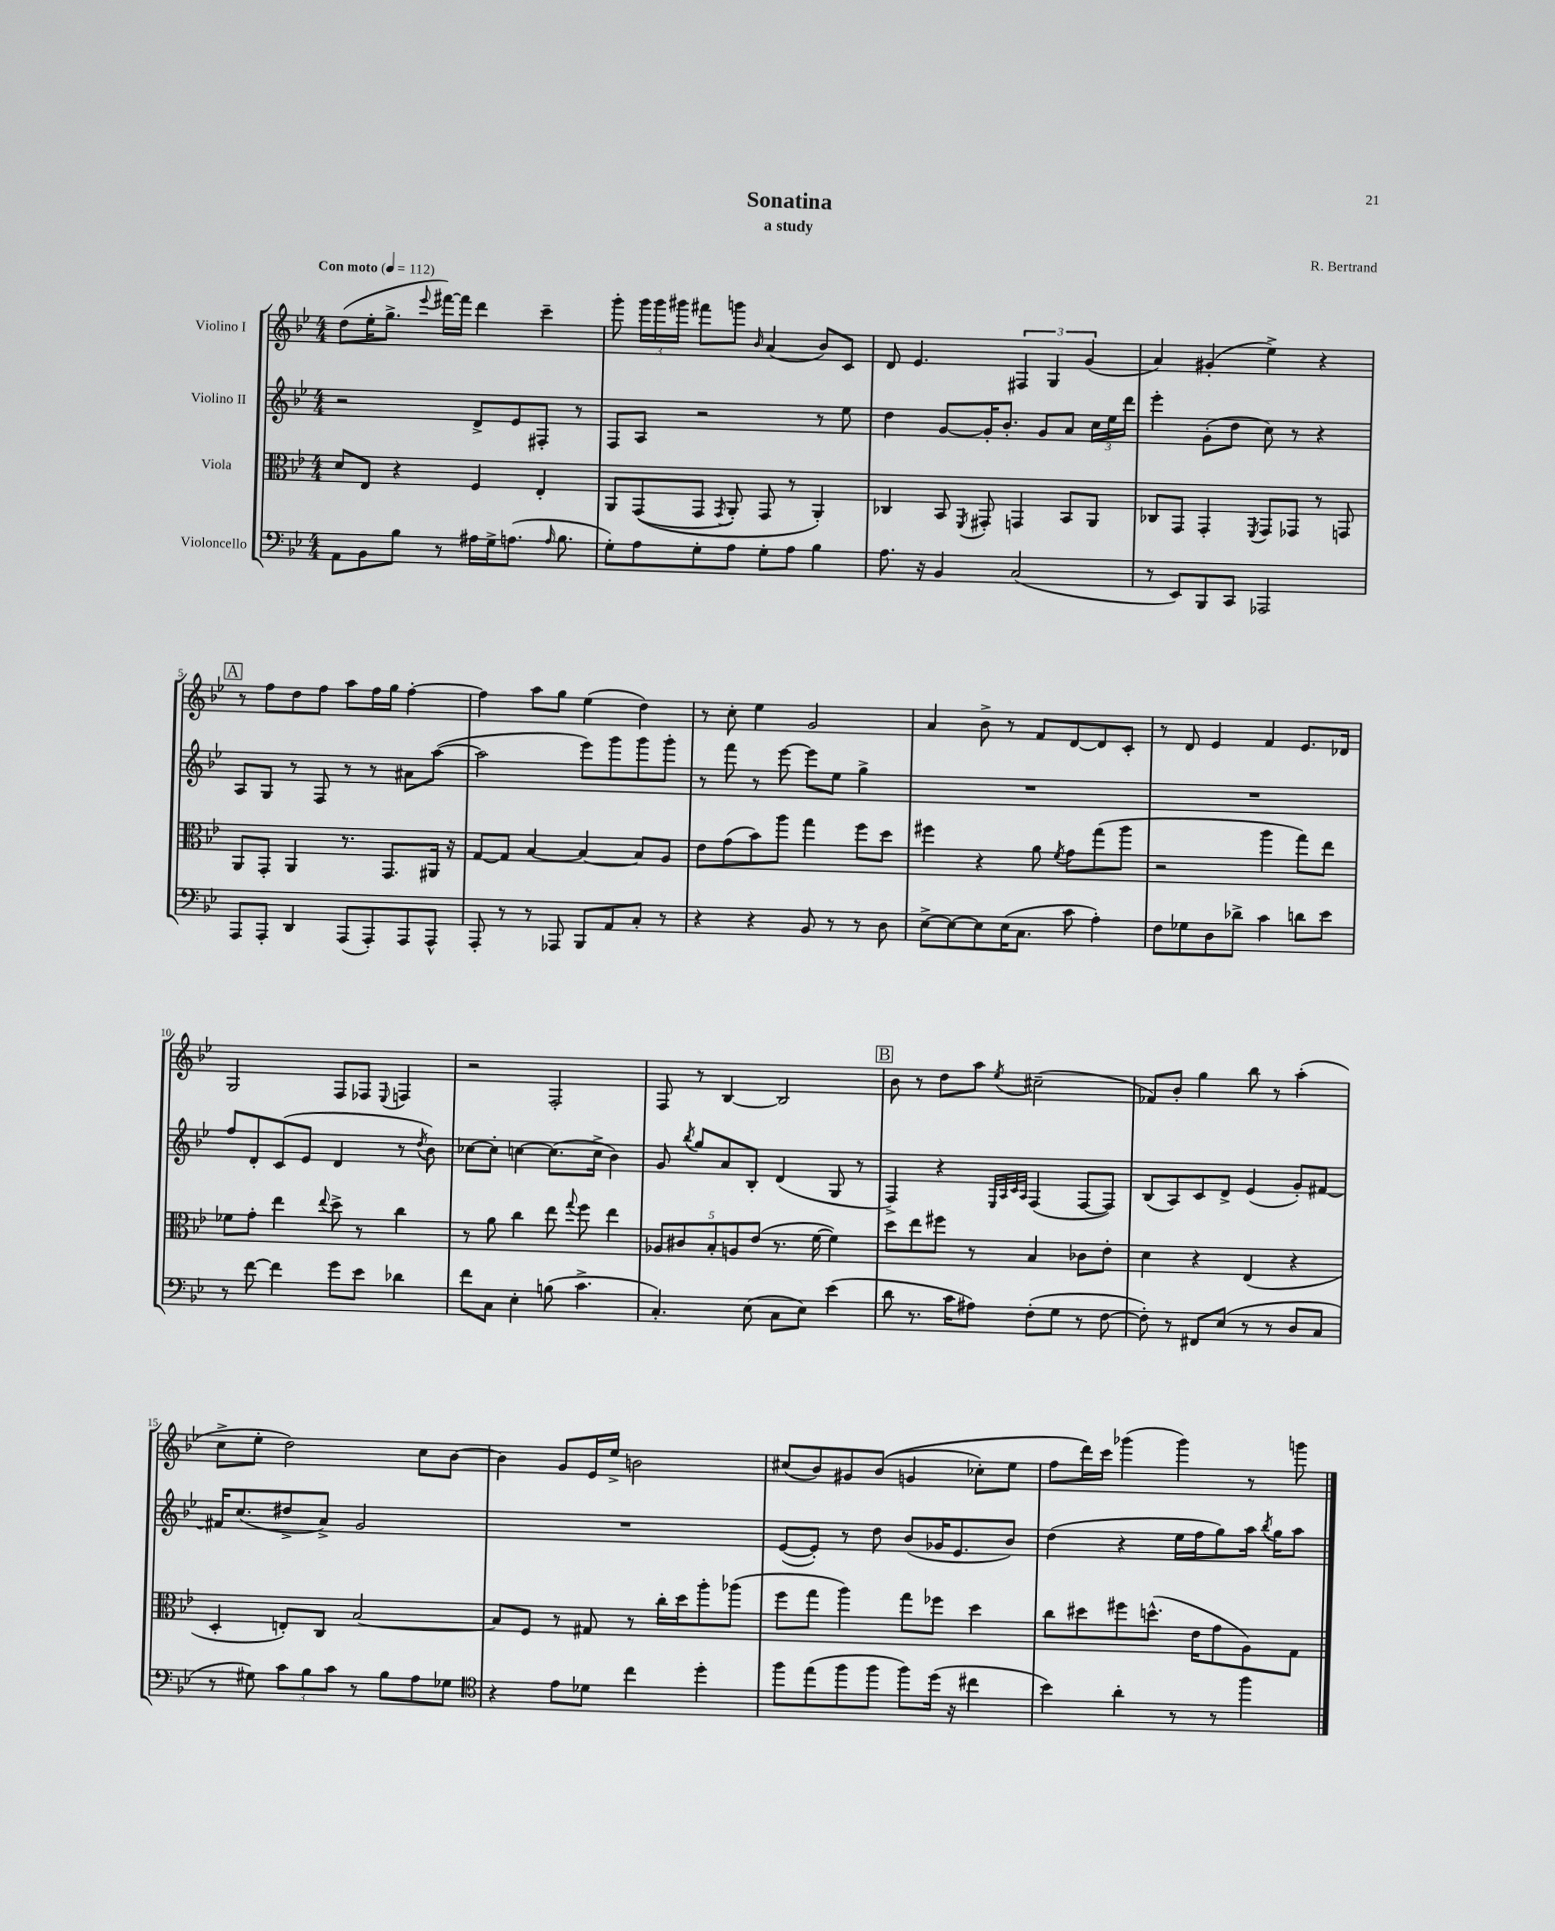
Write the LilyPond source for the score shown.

\header { title = "Sonatina" composer = "R. Bertrand" subtitle = "a study" }
<<
\new StaffGroup <<
\new Staff = "s0" \with { instrumentName = "Violino I" } {
    \clef treble \key bes \major \numericTimeSignature \time 4/4 \tempo "Con moto" 4 = 112
    \autoBeamOff d''8[( ees''16-. g''8.]-> \appoggiatura { ees'''8 } fis'''16[~) fis'''16] d'''4 c'''4-- |
    g'''8-. \tuplet 3/2 { g'''16[ g'''16 gis'''16] } fis'''8[ g'''8] \grace { bes'16 } a'4( bes'8[) c'8] |
    d'8 ees'4. \tuplet 3/2 { fis4 g4 g'4( } |
    a'4) gis'4-.( ees''4->) r4 |
    \mark \markup { \box "A" } r8 f''8[ d''8 f''8] a''8[ f''16 g''16] f''4~-. |
    f''4 a''8[ g''8] ees''4( d''4) |
    r8 c''8-. ees''4 g'2 |
    a'4 bes'8-> r8 f'8[ d'8~ d'8 c'8]-. |
    r8 d'8 ees'4 f'4 ees'8.[ des'16] |
    g2 f8[ fes8] \appoggiatura { ees8 } f4 |
    r2 f2-. |
    f8 r8 bes4~ bes2 |
    \mark \markup { \box "B" } bes'8 r8 d''8[ a''8] \acciaccatura { ees''8 } cis''2--( |
    fes'8[) bes'8]-. g''4 bes''8 r8 a''4-.( |
    c''8[-> ees''8]-. d''2) c''8[ bes'8]~ |
    bes'4 g'8[ ees'16 ees''16]-> b'2 |
    cis''8[( bes'8) gis'8 bes'8](\( g'4 ces''8[-.) ees''8] |
    f''8[ d'''16\) c'''16] ges'''4( ges'''4) r8 g'''8 \bar "|." |
}
\new Staff = "s1" \with { instrumentName = "Violino II" } {
    \clef treble \key bes \major \numericTimeSignature \time 4/4
    \autoBeamOff r2 d'8[-> ees'8 fis8]-. r8 |
    f8[ a8] r2 r8 ees''8 |
    d''4 g'8[~ g'16-. bes'8.]-. g'8[ a'8] \tuplet 3/2 { c''16[ ees''16 d'''16] } |
    ees'''4-. g'8[-.( d''8] c''8) r8 r4 |
    \mark \markup { \box "A" } a8[ g8] r8 f8 r8 r8 ais'8[ a''8]~( |
    a''2 ees'''8[) g'''8 g'''8 g'''8]-. |
    r8 f'''8 r8 ees'''8~ ees'''8[ ees''8] g''4-> |
    R1 |
    R1 |
    f''8[ d'8-. c'8( ees'8] d'4 r8 \acciaccatura { d''8 } bes'8) |
    ces''8[~ ces''8]-. c''4~ c''8.[( c''16]-> bes'4) |
    g'8 \acciaccatura { bes''8 } g''8[ a'8 bes8]-. d'4( g8 r8 |
    \mark \markup { \box "B" } f4->) r4 \grace { ees32[ a32 c'32 a32] } f4( f8[~ f8]) |
    bes8[( a8) c'8 d'8]-> ees'4( g'8[-.) fis'8]~ |
    fis'16[ c''8.( dis''8-> a'8]->) g'2 |
    R1 |
    ees'8[~( ees'8]-.) r8 d''8 bes'8[( ges'16 ees'8. bes'8]) |
    d''4( r4 ees''16[ f''16 g''8) a''16] \acciaccatura { bes''8 } g''16[ a''8] \bar "|." |
}
\new Staff = "s2" \with { instrumentName = "Viola" } {
    \clef alto \key bes \major \numericTimeSignature \time 4/4
    \autoBeamOff d'8[ ees8] r4 f4 ees4-. |
    a,8[ g,8(\( g,8] \acciaccatura { g,8 } a,8-.) g,8 r8 a,4-.\) |
    ces4 bes,8 \acciaccatura { f,8 } gis,8-. g,4 bes,8[ a,8] |
    ces8[ g,8] g,4-. \acciaccatura { f,8 } g,8[ ges,8] r8 g,8 |
    \mark \markup { \box "A" } a,8[ g,8]-. a,4 r8. g,8.[ ais,16] r16 |
    g8[~ g8] bes4~ bes4~ bes8[ a8] |
    ees'8[ g'8( bes'8) a''8] g''4 f''8[ d''8] |
    fis''4 r4 a'8 \acciaccatura { f'8 } g'8[ g''8( a''8] |
    r2 a''4 g''8[) ees''8] |
    fes'8[ g'8]-. ees''4 \appoggiatura { ees''8 } d''8-> r8 c''4 |
    r8 a'8 c''4 ees''8 \appoggiatura { g''8 } f''8 ees''4 |
    \tuplet 5/4 { aes8[ cis'8 bes8-. a8 ees'8]( } r8. f'16~ f'4) |
    \mark \markup { \box "B" } d''8[ ees''8 fis''8] r8 bes4 ces'8[ ees'8]-. |
    d'4 r4 ees4( r4 |
    d4-. e8[-.) c8] bes2~ |
    bes8[ f8] r8 gis8 r8 c''16[-. d''16 a''8-. aes''8]( |
    f''8[ g''8] a''4) g''8[ fes''8] d''4 |
    c''8[ dis''8 fis''8 d''8.]-^( ees'16[ g'8 a8) g8] \bar "|." |
}
\new Staff = "s3" \with { instrumentName = "Violoncello" } {
    \clef bass \key bes \major \numericTimeSignature \time 4/4
    \autoBeamOff a,8[ bes,8 bes8] r8 ais16[ g16-> a8.]( \grace { a16 } bes8. |
    g8[-.) a8 g8-. a8] g8[-. a8] bes4 |
    a8. r16 bes,4 c2( |
    r8 ees,8[) bes,,8 c,8] aes,,2 |
    \mark \markup { \box "A" } a,,8[ a,,8]-. d,4 a,,8[( a,,8-.) a,,8 a,,8]-^ |
    a,,8-. r8 r8 aes,,8 bes,,8[ a,8 c8]-. r8 |
    r4 r4 bes,8 r8 r8 d8 |
    ees8[~-> ees8~ ees8 ees16( c8.] c'8 a4-.) |
    f8[ ges8 d8 des'8]-> c'4 d'8[ ees'8] |
    r8 f'8~ f'4 g'8[ ees'8] des'4 |
    f'8[ c8] ees4-. b8( c'4.-> |
    c4.-.) ees8( c8[ ees8]) ees'4( |
    \mark \markup { \box "B" } d'8 r8. c'16[ ais8]) f8[-.( g8] r8 f8~ |
    f8-.) r8 fis,8[ ees8]( r8 r8 d8[ c8] |
    r8 gis8) \tuplet 3/2 { c'8[ bes8 c'8] } r8 bes8[ a8 ges8] |
    \clef tenor r4 ees'8[ des'8] c''4 d''4-. |
    f''8[ ees''8( f''8 f''8] f''8[) d''16]( r16 cis''4 |
    bes'4) a'4-. r8 r8 f''4 \bar "|." |
}
>>
>>
